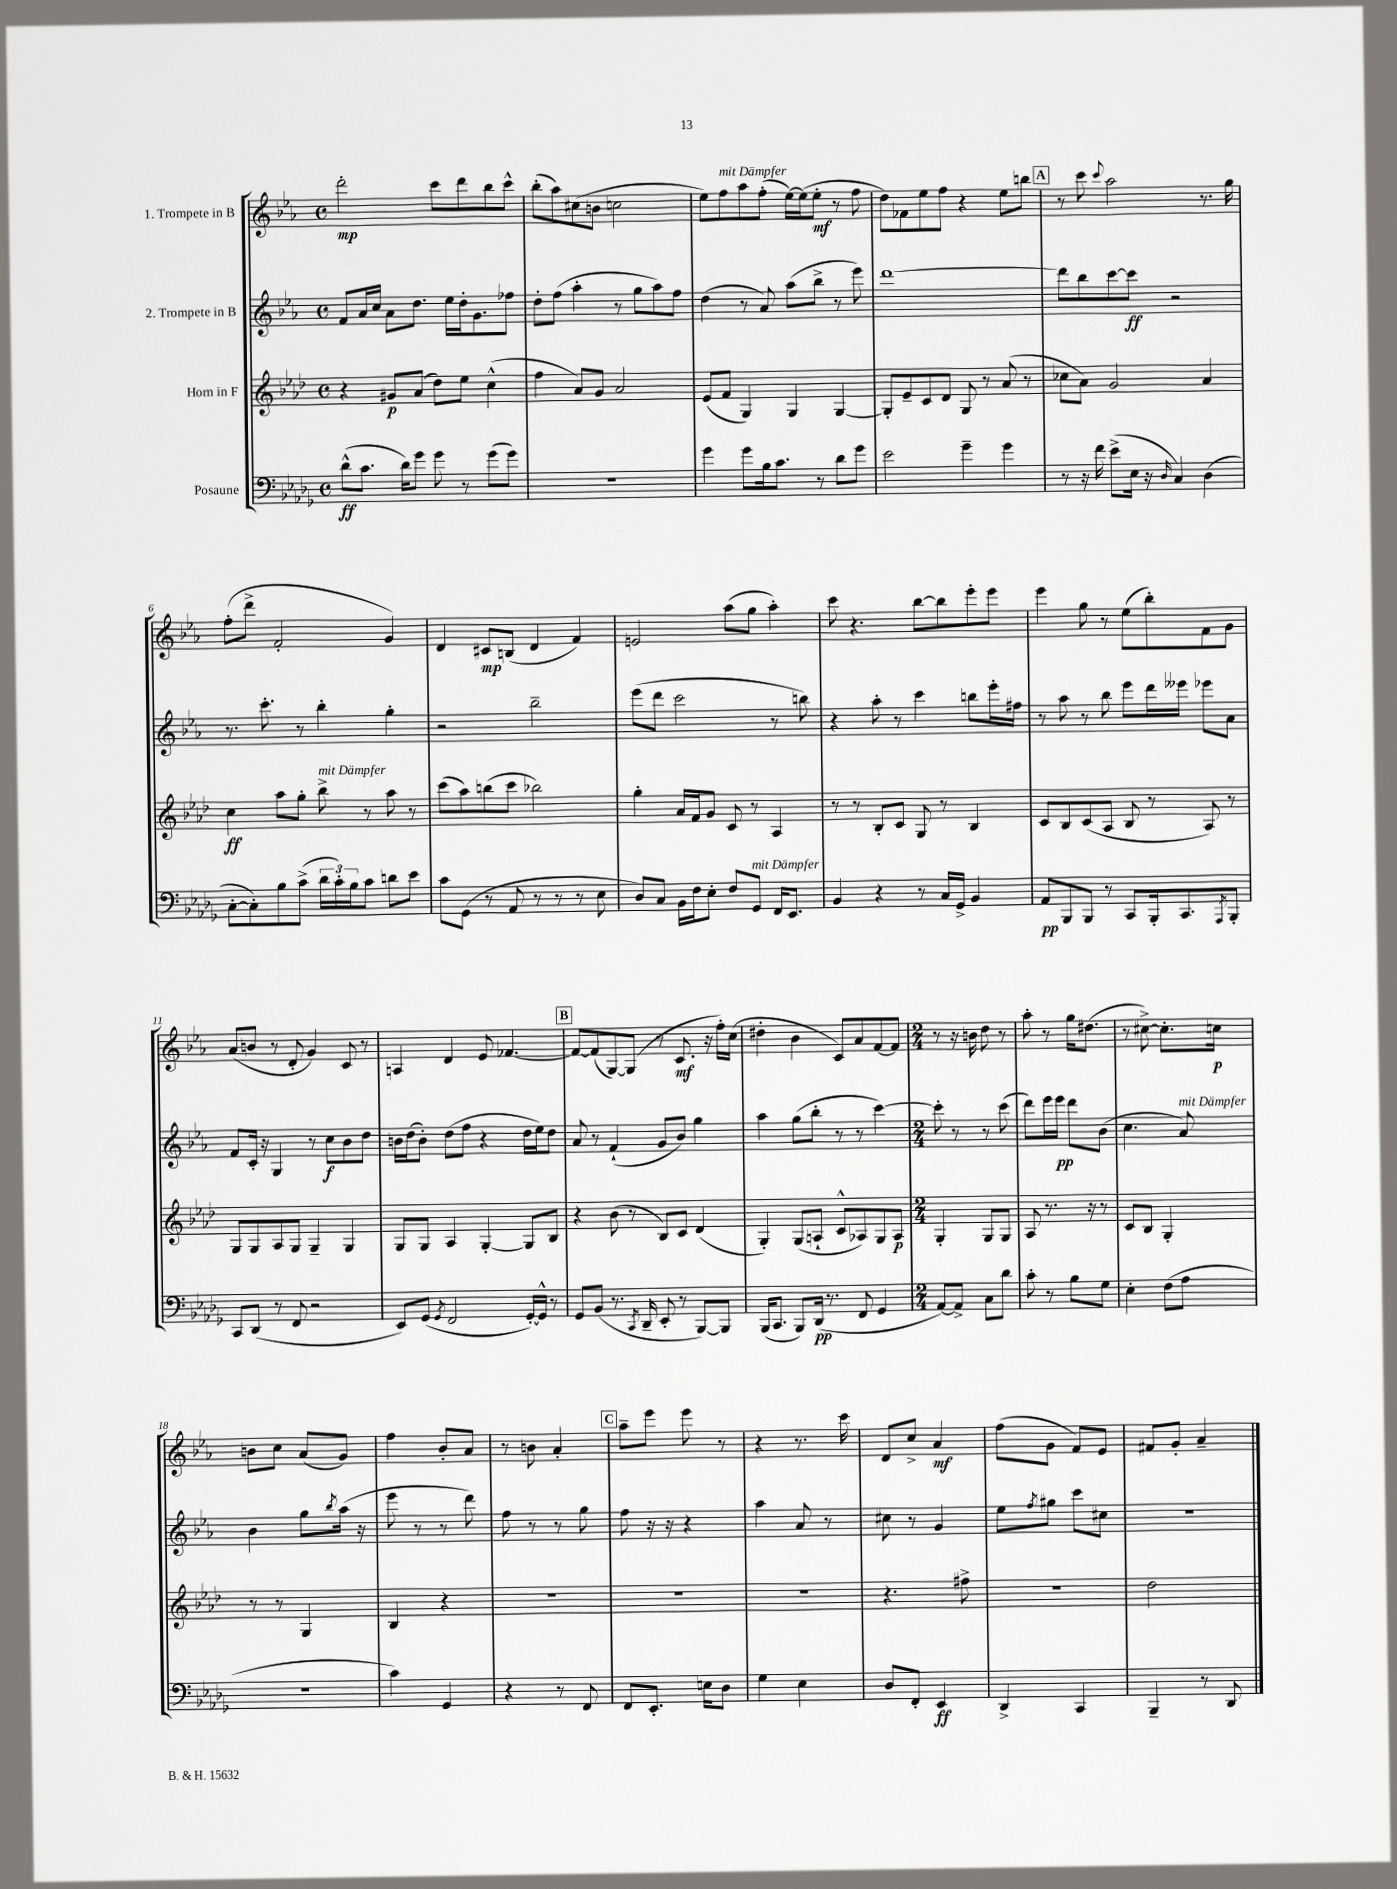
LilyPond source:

<<
\new StaffGroup <<
\new Staff = "s0" \with { instrumentName = "1. Trompete in B" } {
    \clef treble \key ees \major \defaultTimeSignature \time 4/4
    d'''2-.\mp c'''8 d'''8 bes''8 c'''8-^ |
    bes''8-.( aes''8) cis''8( b'8 c''2 |
    ees''8) f''8^\markup { \italic "mit Dämpfer" } aes''8 f''8-.( ees''16~) ees''16( ees''8-.\mf r8 f''8 |
    d''8) fes'8 ees''8 f''8 r4 ees''8 b''8 |
    \mark \markup { \box "A" } r8 c'''8 \appoggiatura { c'''8 } aes''2 r8. g''16 |
    f''8-.( d'''8-> f'2-. g'4) |
    d'4 cis'8\mp b8( d'4 f'4) |
    e'2 aes''8( g''8 aes''4-.) |
    c'''8 r4. bes''8~ bes''8 ees'''8-. ees'''8 |
    ees'''4 g''8 r8 ees''8( bes''8-.) f'8 g'8 |
    aes'8( b'8 r8 d'8-. g'4) c'8 r8 |
    a4 d'4 ees'8 fes'4.~ |
    \mark \markup { \box "B" } fes'8~ fes'8( g8~) g8( r8 c'8.\mf r16 f''16-.) c''16( |
    dis''4-. bes'4 c'8) aes'8 f'8~ f'8 |
    \numericTimeSignature \time 2/4 r8 r16 b'16 d''8 r8 |
    aes''8-. r8 g''16 dis''8.( |
    r8 cis''8~->) cis''8.-. c''16\p |
    b'8 c''8 aes'8( g'8) |
    f''4 bes'8-. aes'8 |
    r8 b'8 aes'4-. |
    \mark \markup { \box "C" } aes''8-- ees'''8 ees'''8 r8 |
    r4 r8. c'''16 |
    d'8 c''8-> aes'4\mf |
    f''8( g'8 f'8) ees'8 |
    fis'8 g'8-. aes'4-- \bar "|." |
}
\new Staff = "s1" \with { instrumentName = "2. Trompete in B" } {
    \clef treble \key ees \major \defaultTimeSignature \time 4/4
    f'8 aes'16 c''16 aes'8 d''8. ees''16 d''16-. g'8. fes''8 |
    d''8-. f''8( aes''4-. r8 g''8 aes''8) f''8 |
    d''4( r8 aes'8) aes''8( bes''8-> r8 ees'''8) |
    d'''1~ |
    \mark \markup { \box "A" } d'''8 bes''8 c'''8~ c'''8\ff r2 |
    r8. c'''8.-. r8 bes''4-. g''4-. |
    r2 bes''2-- |
    ees'''8( d'''8 c'''2 r8 b''8) |
    r4 aes''8-. r8 c'''4 b''8 ees'''16-. fis''16 |
    r8 aes''8 r8 bes''8 ees'''8 d'''16 eeses'''16 ees'''8 aes'8 |
    f'8 c'16-. r16 g4 r8 c''8\f bes'8 d''8 |
    b'16 d''16( b'8-.) d''8( f''8 r4 d''16 ees''16) d''8 |
    \mark \markup { \box "B" } aes'8 r8 f'4-!( g'8 bes'8) g''4 |
    aes''4 g''8( bes''8-. r8 r8 c'''4~) |
    \numericTimeSignature \time 2/4 c'''8-. r8 r8 c'''8( |
    d'''8) ees'''16 ees'''16\pp d'''8 bes'8( |
    c''4. aes'8^\markup { \italic "mit Dämpfer" }) |
    bes'4 g''8 \acciaccatura { bes''8 } aes''16( r16 |
    ees'''8 r8 r8 d'''8) |
    f''8 r8 r8 g''8 |
    \mark \markup { \box "C" } f''8 r16 r16 r4 |
    aes''4 aes'8 r8 |
    cis''8 r8 g'4 |
    ees''8 \acciaccatura { f''8 } gis''8 c'''8 cis''8 |
    R2 \bar "|." |
}
\new Staff = "s2" \with { instrumentName = "Horn in F" } {
    \clef treble \key aes \major \defaultTimeSignature \time 4/4
    r4 gis'8\p aes'8( des''8) ees''8 c''4-^( |
    f''4 aes'8) g'8 aes'2 |
    ees'8( f'8 g4) g4 g4~ |
    g8-. ees'8-- c'8 des'8 g8 r8 aes'8( r8 |
    \mark \markup { \box "A" } ces''8 aes'8) g'2 aes'4 |
    c''4\ff aes''8 g''8-. bes''8->^\markup { \italic "mit Dämpfer" } r8 aes''8 r8 |
    c'''8( aes''8) b''8( c'''8 bes''2) |
    g''4-. aes'16 f'16 g'8 c'8 r8 aes4 |
    r8 r8 bes8-. c'8 g8 r8 bes4 |
    c'8 bes8 c'8( aes8 bes8 r8 aes8) r8 |
    g8 g8 aes8 g8 g4-- g4 |
    g8 g8 aes4 g4~-. g8 bes8 |
    \mark \markup { \box "B" } r4 bes'8( r8 bes8) c'8 des'4( |
    g4-.) g8( a8-! c'8-^ aes8) g8 aes8\p |
    \numericTimeSignature \time 2/4 g4-. g8 g8 |
    aes8 r8. r16 r8 |
    c'8 bes8 g4-. |
    r8 r8 g4 |
    bes4 r4 |
    R2 |
    \mark \markup { \box "C" } R2 |
    R2 |
    r4. fis''8-> |
    R2 |
    des''2 \bar "|." |
}
\new Staff = "s3" \with { instrumentName = "Posaune" } {
    \clef bass \key des \major \defaultTimeSignature \time 4/4
    des'8-^\ff( c'8. des'16) ges'8 ges'8 r8 ges'8( ges'8) |
    R1 |
    ges'4 ges'8 bes16 c'8. r8 des'8 ges'8 |
    ees'2 ges'4-- ges'4 |
    \mark \markup { \box "A" } r8 r16 f'16 ees'8->( ees16 r16 \grace { des16 } c4) des4( |
    c8~-. c8-.) bes8 c'8->( \tuplet 3/2 { des'16 c'16-.) bes16 } c'8 d'8 ees'8 |
    c'8 ges,8( r8 aes,8 r8 r8 r8 ees8 |
    des8) c8 bes,16 f16 ees8-. f8 ges,8^\markup { \italic "mit Dämpfer" } f,16 ees,8. |
    bes,4 r4 r8 c16 ges,16-> bes,4 |
    aes,8\pp bes,,8 bes,,8 r8 c,8 bes,,16-. c,8. \acciaccatura { aes,,8 } bes,,8-. |
    c,8 des,8( r8 f,8 r2 |
    ees,8) ges,8( \acciaccatura { ges,8 } f,2 ges,16~-.) ges,16-^ r8 |
    \mark \markup { \box "B" } ges,8 bes,8( r8. \acciaccatura { c,8 } des,16-- ees,8-. r8 bes,,8~) bes,,8 |
    bes,,16( c,8. bes,,8) des,16\pp( r8. f,8 ges,4 |
    \numericTimeSignature \time 2/4 aes,8~) aes,8-> c8 des'8 |
    c'8-. r8 bes8 ges8 |
    ees4-. f8( aes8 |
    R2 |
    c'4) ges,4 |
    r4 r8 f,8 |
    \mark \markup { \box "C" } f,8 ees,8.-. e16 des8 |
    ges4 ees4 |
    des8 f,8-. ees,4\ff |
    des,4-> c,4 |
    bes,,4-- r8 des,8 \bar "|." |
}
>>
>>
